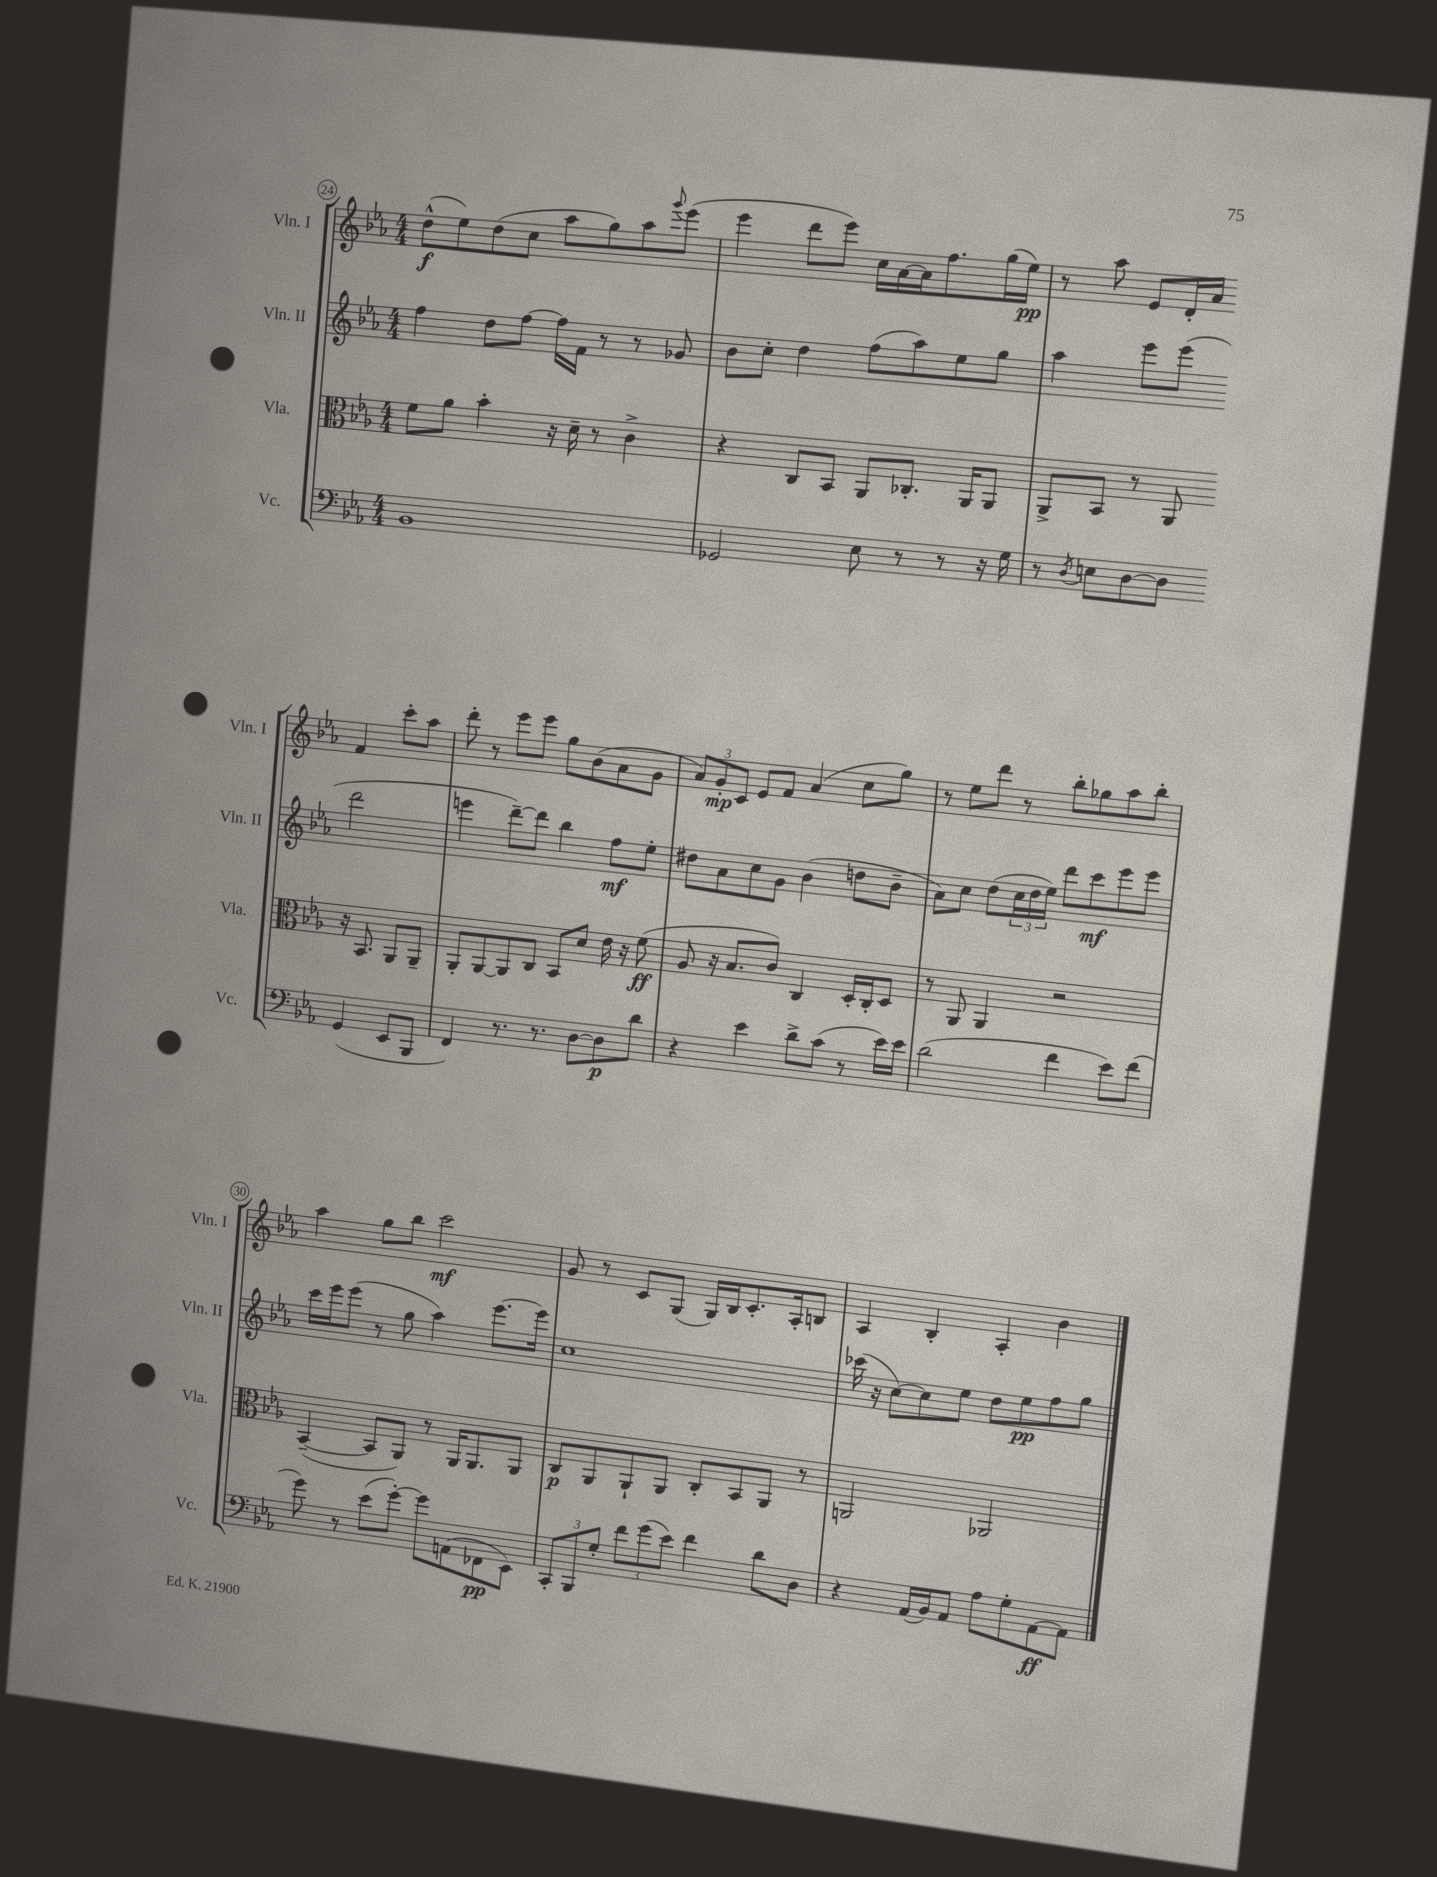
<<
\new StaffGroup <<
\new Staff = "s0" \with { instrumentName = "Vln. I" shortInstrumentName = "Vln. I" } {
    \clef treble \key ees \major \numericTimeSignature \time 4/4
    d''8-^\f( ees''8) d''8( c''8 aes''8 g''8) aes''8 \appoggiatura { g'''8 } ees'''8( |
    ees'''4 d'''8 ees'''8) c''16 aes'16~ aes'16 f''8. g''16( ees''16\pp) |
    r8 aes''8 ees'8 d'16-. aes'16 f'4 c'''8-. aes''8 |
    d'''8-. r8 ees'''8 ees'''8 g''8 bes'8( aes'8 g'8 |
    \tuplet 3/2 { aes'8) g'8-.\mp c'8 } ees'8 f'8 aes'4( c''8 g''8) |
    r8 ees''8 d'''8 r8 bes''8-. ges''8 aes''8 bes''8-. |
    aes''4 g''8 bes''8 c'''2\mf |
    g'8 r8 c'8 g8( g16) bes16 c'8.-. aes16-. b8 |
    aes4 bes4-. aes4-. bes'4 \bar "|." |
}
\new Staff = "s1" \with { instrumentName = "Vln. II" shortInstrumentName = "Vln. II" } {
    \clef treble \key ees \major \numericTimeSignature \time 4/4
    f''4 d''8 f''8~ f''16 f'16 r8 r8 ges'8 |
    bes'8 c''8-. d''4 f''8( aes''8) ees''8 g''8 |
    aes''4 ees'''8 ees'''8( d'''2 |
    e'''4 d'''8~--) d'''8 bes''4 f''8\mf ees''8-. |
    dis''8 aes'8 c''8 g'8 bes'4( d''8 bes'8-- |
    aes'8) c''8 d''8( \tuplet 3/2 { c''16 d''16 ees''16) } d'''8 c'''8\mf ees'''8 ees'''8 |
    c'''16 ees'''16 ees'''8( r8 g''8 aes''4) ees'''8.~ ees'''16 |
    c''1 |
    ces'''16( r16 c''8~) c''8 ees''8 d''8 ees''8\pp f''8 g''8 \bar "|." |
}
\new Staff = "s2" \with { instrumentName = "Vla." shortInstrumentName = "Vla." } {
    \clef alto \key ees \major \numericTimeSignature \time 4/4
    f'8 aes'8 bes'4-. r16 d'16-- r8 c'4-> |
    r4 c8 bes,8 aes,8 ces8.-. aes,16 aes,8 |
    aes,8-> bes,8 r8 aes,8 r16 bes,8. aes,8 aes,8-- |
    aes,8-. aes,8~ aes,8 c8 bes,8 d'8 ees'16 r16 f'8\ff( |
    aes8 r16 bes8. c'8) c4 d16-. c16-. d8 |
    r8 aes,8 aes,4 r2 |
    bes,4~--( bes,8 aes,8) r8 aes,16 aes,8. aes,8 |
    c8\p aes,8 aes,8-! aes,8 c8-. bes,8 aes,8 r8 |
    a,2 aes,2 \bar "|." |
}
\new Staff = "s3" \with { instrumentName = "Vc." shortInstrumentName = "Vc." } {
    \clef bass \key ees \major \numericTimeSignature \time 4/4
    bes,1 |
    ges,2 ees8 r8 r8 r16 g16 |
    r8 \acciaccatura { d8 } e8 d8~ d8 g,4( ees,8 bes,,8 |
    f,4) r8. r8. d8~ d8\p d'8 |
    r4 ees'4 d'8-> c'8( r8 ees'16) ees'16 |
    d'2( f'4 ees'8) f'8( |
    g'8) r8 ees'8( g'8~-.) g'8 a,8( fes,8\pp ees,8) |
    \tuplet 3/2 { c,8-. bes,,8 g8-. } \tuplet 3/2 { f'8 g'8( ees'8) } f'4 d'8 d8 |
    r4 aes,16( bes,16) aes,8 aes8 g8-. aes,8~\ff aes,8 \bar "|." |
}
>>
>>
\layout { \context { \Score currentBarNumber = #24 \override BarNumber.stencil = #(make-stencil-circler 0.1 0.3 ly:text-interface::print) } }
